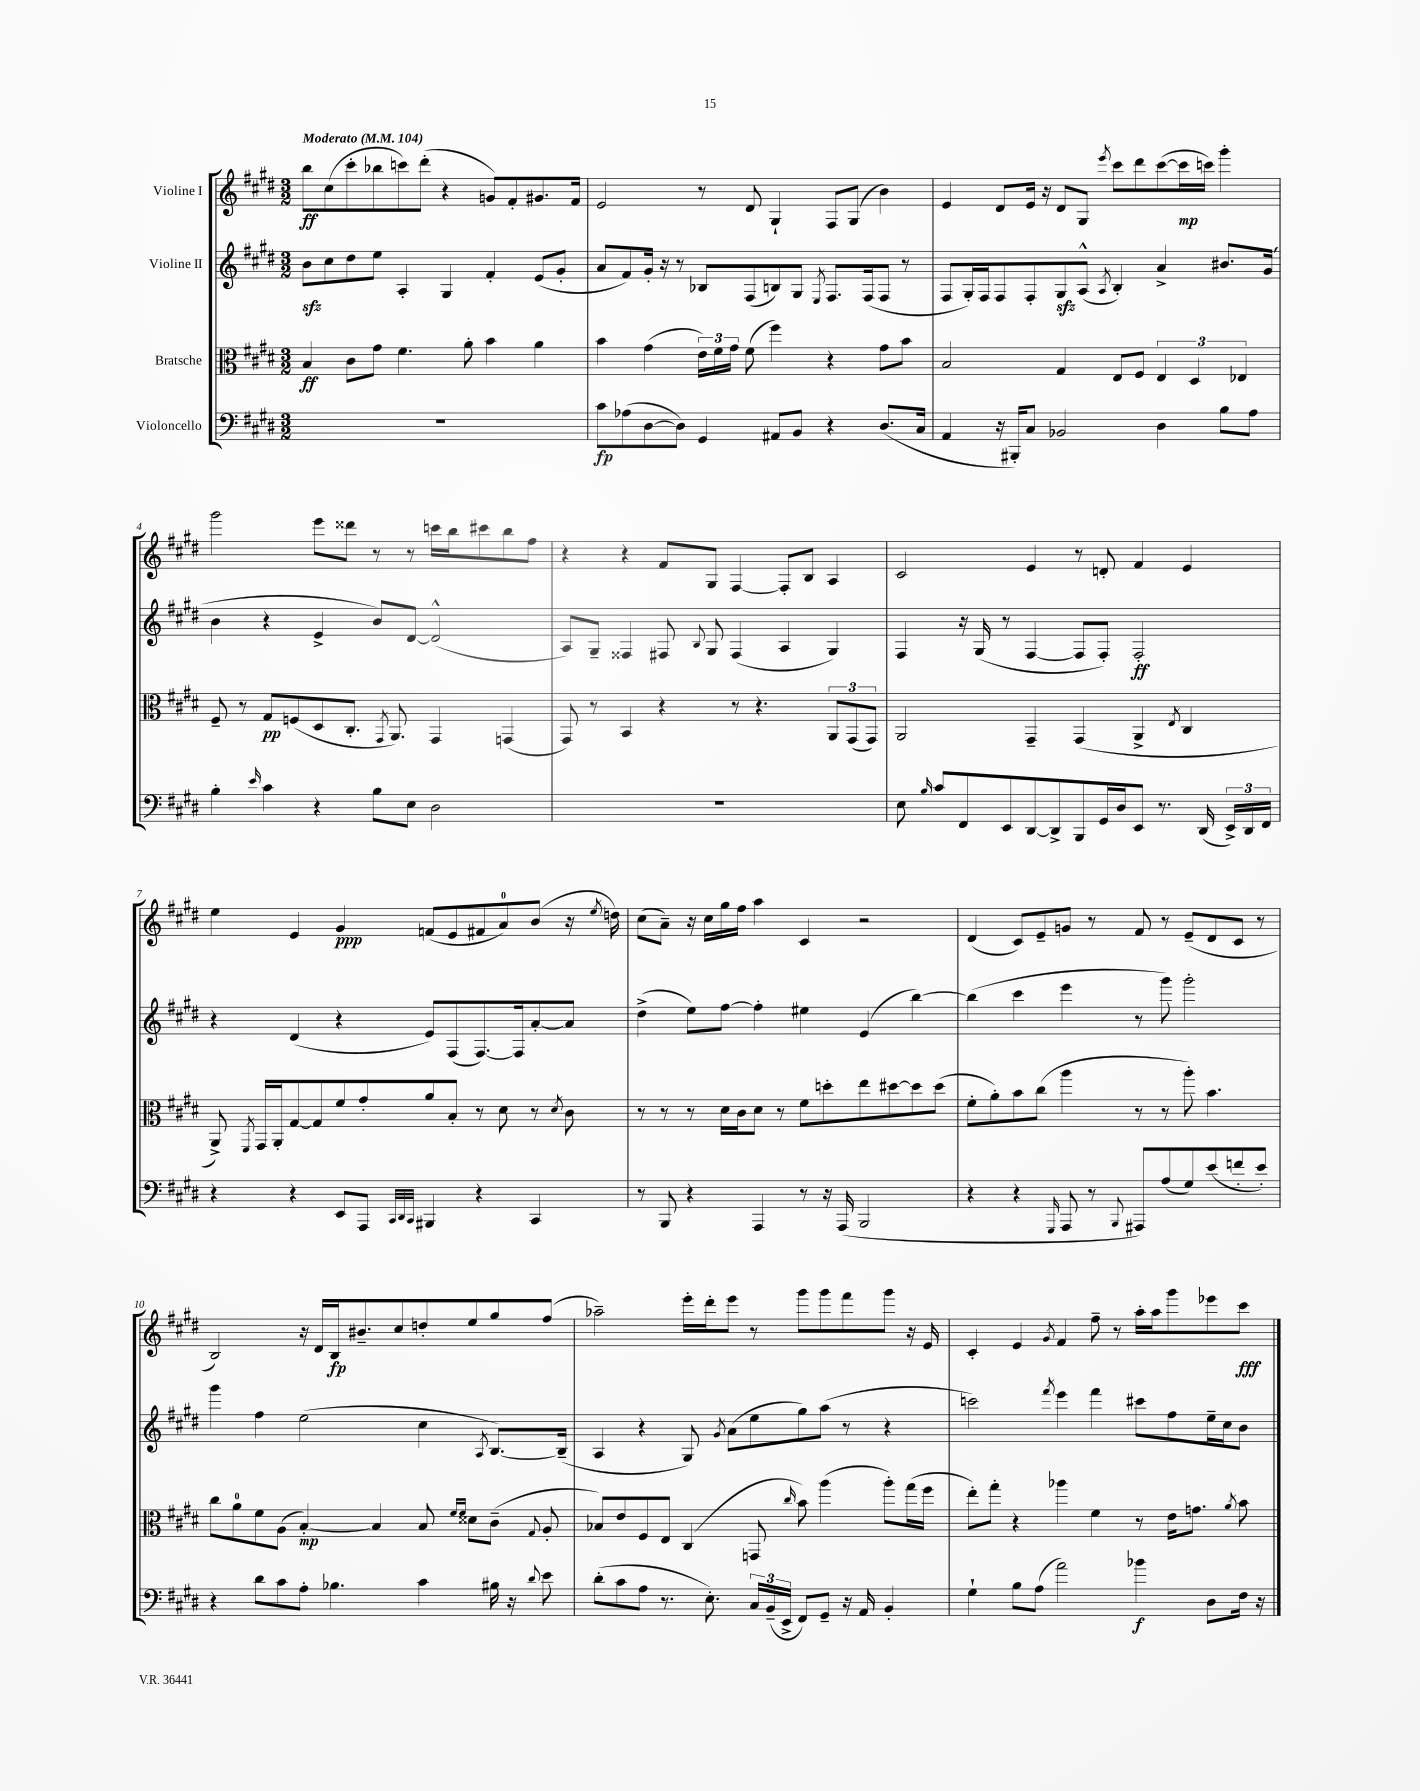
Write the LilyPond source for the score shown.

<<
\new StaffGroup <<
\new Staff = "s0" \with { instrumentName = "Violine I" } {
    \clef treble \key e \major \numericTimeSignature \time 3/2 \tempo "Moderato" 4 = 104
    \autoBeamOff b''8[\ff cis''8( cis'''8-. bes''8 c'''8) dis'''8]-.( r4 g'8[) fis'8-. gis'8. fis'16] |
    e'2 r8 dis'8 gis4-! fis8[ gis8]( b'4) |
    e'4 dis'8[ e'16] r16 dis'8[ gis8] \acciaccatura { e'''8 } cis'''8[ dis'''8 cis'''8~( cis'''16\mp c'''16]) gis'''4-. |
    gis'''2 e'''8[ disis'''8] r8 r8 c'''16[ b''16 cis'''8 b''8 fis''8] |
    r4 r4 fis'8[ gis8] fis4~ fis8[-. b8] a4 |
    cis'2 e'4 r8 d'8-. fis'4 e'4 |
    e''4 e'4 gis'4\ppp f'8[( e'8 fis'8 a'8-0) b'8]( r16 \acciaccatura { e''8 } d''16) |
    cis''8[( a'8]--) r16 cis''16[ gis''16 fis''16] a''4 cis'4 r2 |
    dis'4( cis'8[) e'8-- g'8] r8 fis'8 r8 e'8[--( dis'8 cis'8] r8 |
    b2) r16 dis'16[ b16\fp bis'8.-- cis''8 d''8-. e''8 gis''8 fis''8]( |
    aes''2--) e'''16[-. dis'''16-. e'''8] r8 gis'''8[ gis'''8 fis'''8 gis'''8] r16 e'16 |
    cis'4-. e'4 \acciaccatura { gis'8 } fis'4 fis''8-- r8 a''16[-. a''16 gis'''8 ees'''8 cis'''8]\fff \bar "|." |
}
\new Staff = "s1" \with { instrumentName = "Violine II" } {
    \clef treble \key e \major \numericTimeSignature \time 3/2
    \autoBeamOff b'8[\sfz cis''8 dis''8 e''8] a4-. gis4 fis'4-. e'8[( gis'8]-. |
    a'8[ fis'8) gis'16]-. r16 r8 bes8[ fis8( b8) gis8] \acciaccatura { e8 } fis8.[ fis16( fis8] r8 |
    fis8[ gis16-.) fis16 fis8 fis8-. gis8\sfz a8]-^( \acciaccatura { a8 } b4-.) a'4-> bis'8.[ gis'16]( |
    b'4 r4 e'4-> b'8[) dis'8]~ dis'2-^( |
    a8[) gis8]-- fisis4 fis8 \appoggiatura { b8 } gis8 fis4( a4 gis4) |
    fis4 r16 gis16( r8 fis4~ fis8[ fis8]-.) fis2-.\ff |
    r4 dis'4( r4 e'8[) fis8( fis8.~) fis16 a'8~-. a'8] |
    dis''4->( e''8[) fis''8]~ fis''4-. eis''4 e'4( b''4~) |
    b''4( cis'''4 e'''4 r8 gis'''8) gis'''2-. |
    gis'''4 fis''4 e''2( cis''4 \acciaccatura { a8 } b8.[~) b16]--( |
    a4 r4 gis8) \acciaccatura { gis'8 } a'8[( e''8 gis''8) a''8]( r8 r4 |
    c'''2) \acciaccatura { fis'''8 } e'''4 fis'''4 cis'''8[ fis''8 e''16-- cis''16 b'8] \bar "|." |
}
\new Staff = "s2" \with { instrumentName = "Bratsche" } {
    \clef alto \key e \major \numericTimeSignature \time 3/2
    \autoBeamOff b4\ff cis'8[ gis'8] fis'4. a'8-. b'4 a'4 |
    b'4 gis'4( \tuplet 3/2 { e'16[) fis'16 gis'16] } fis'8( fis''4) r4 gis'8[ b'8] |
    b2 gis4 e8[ fis8] \tuplet 3/2 { e4 dis4 ees4 } |
    fis8-- r8 gis8[\pp f8( dis8 cis8.]-. \acciaccatura { gis,8 } a,8.) gis,4 g,4( |
    gis,8) r8 b,4 r4 r8 r4. \tuplet 3/2 { a,8[ gis,8( gis,8]) } |
    a,2 gis,4-- gis,4( a,4-> \acciaccatura { e8 } cis4 |
    a,8->) \acciaccatura { fis,8 } gis,16[ a,16-. gis8~ gis8 fis'8 gis'8-. a'8 b8]-. r8 dis'8 r8 \acciaccatura { dis'8 } cis'8 |
    r8 r8 r8 dis'16[ cis'16 dis'8] r8 fis'8[ d''8-. e''8 dis''8~ dis''8 dis''8]( |
    fis'8[-. a'8-.) b'8 cis''8]( a''4 r8 r8 a''8-.) b'4. |
    cis''8[ a'8-0 fis'8 a8]( b4~-.\mp) b4 b8 \grace { fis'16[ fis'16] } disis'8[ cis'8]--( \appoggiatura { gis8 } a8-. |
    bes8[) e'8 fis8 e8] cis4( g,8 \grace { cis''16 } b'8) a''4( a''8[-.) gis''16( fis''16] |
    e''8[-.) gis''8]-. r4 aes''4 fis'4 r8 e'16[ g'8.] \acciaccatura { a'8 } b'8 \bar "|." |
}
\new Staff = "s3" \with { instrumentName = "Violoncello" } {
    \clef bass \key e \major \numericTimeSignature \time 3/2
    \autoBeamOff R1. |
    cis'8[\fp aes8( dis8~ dis8]) gis,4 ais,8[ b,8] r4 dis8.[( cis16] |
    a,4 r16 bis,,16[-.) cis8] bes,2 dis4 b8[ a8] |
    b4-. \grace { e'16 } cis'4 r4 b8[ e8] dis2 |
    R1. |
    e8 \grace { b16 } cis'8[ fis,8 e,8 dis,8~ dis,8-> b,,8 gis,16 dis16 e,8] r8. dis,16( \tuplet 3/2 { e,16[->) dis,16 fis,16] } |
    r4 r4 e,8[ a,,8] \grace { cis,32[ dis,32 cis,32] } bis,,4 r4 cis,4 |
    r8 b,,8 r4 a,,4 r8 r16 a,,16( b,,2 |
    r4 r4 \grace { gis,,16 } a,,8 r8 \appoggiatura { b,,8 } ais,,8[) a8( gis8) e'8( f'8-. e'8]-.) |
    r4 dis'8[ cis'8 a8]-. bes4. cis'4 bis16 r16 \appoggiatura { dis'8 } e'8 |
    dis'8[-.( cis'8 a8] r8. e8.-.) \tuplet 3/2 { cis16[ b,16--( e,16]-> } fis,8[) gis,8]-- r16 a,16 b,4-. |
    gis4-! b8[ a8]( a'2) bes'4\f dis8[ fis16] r16 \bar "|." |
}
>>
>>
